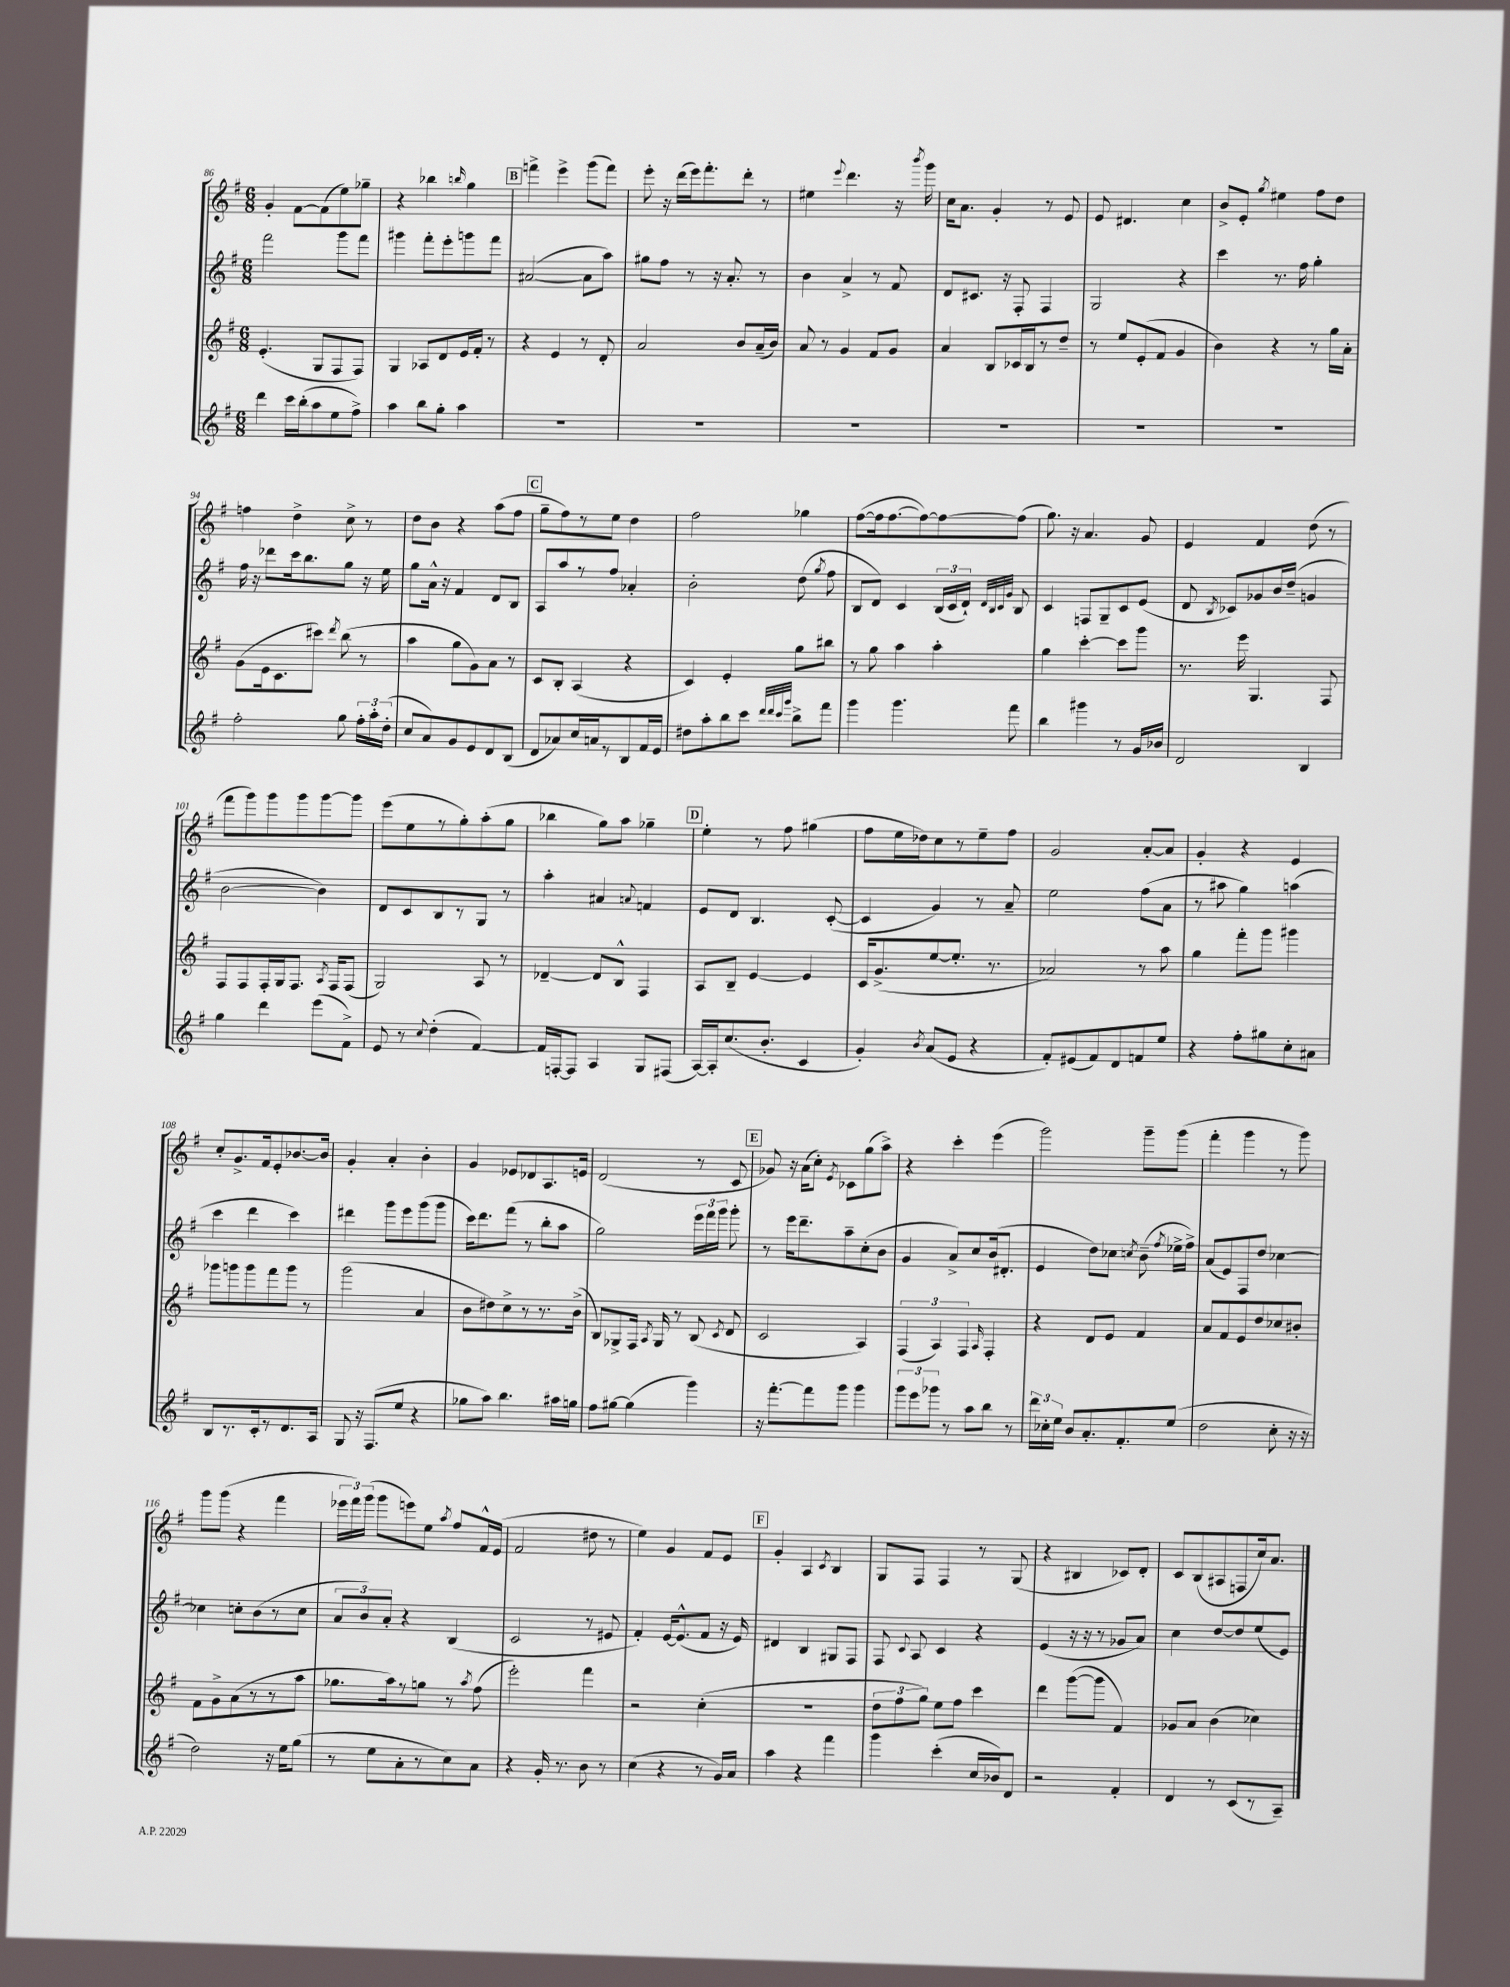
<<
\new StaffGroup <<
\new Staff = "s0" {
    \clef treble \key g \major \numericTimeSignature \time 6/8
    \autoBeamOff g'4-. fis'8[~ fis'8( e''8) ges''8]-- |
    r4 bes''4 \grace { b''16 } g''4 |
    \mark \markup { \box "B" } f'''4-> e'''4-> g'''8[( f'''8]) |
    e'''8-. r16 d'''16[( e'''16) fis'''8.-. d'''8]-. r8 |
    eis''4 \appoggiatura { e'''8 } d'''4. r16 \acciaccatura { b'''8 } g'''16 |
    c''16[ a'8.] g'4-. r8 e'8 |
    e'8 dis'4. c''4 |
    b'8[-> e'8]-. \acciaccatura { g''8 } eis''4 fis''8[ d''8] |
    f''4 d''4-> c''8-> r8 |
    d''8[ b'8] r4 a''8[( fis''8] |
    \mark \markup { \box "C" } g''8[-- fis''8) r8 e''8] d''4 |
    fis''2 ges''4 |
    fis''8[~( fis''16 fis''8.~ fis''8~) fis''8~ fis''8]( |
    g''8.) r16 a'4. g'8 |
    e'4 fis'4 d''8( r8 |
    fis'''8[ g'''8) g'''8 g'''8 g'''8~ g'''8] |
    e'''8[( e''8 r8 g''8-.) a''8-.( g''8] |
    bes''4 g''8[) a''8] ges''4-- |
    \mark \markup { \box "D" } e''4-. r8 fis''8 gis''4( |
    fis''8[ e''16 des''16) c''8 r8 e''8-- fis''8] |
    g'2 a'8[~-. a'8] |
    g'4-. r4 e'4 |
    c''8[-. g'8.-> fis'16 e'8-. bes'8.~ bes'16] |
    g'4-. a'4-. b'4-. |
    g'4 ees'8[ des'8 a8. e'16] |
    d'2( r8 c'8 |
    \mark \markup { \box "E" } ges'8) r16 a'16[( c''8]-.) \acciaccatura { e'8 } ces'8[ g''8( a''8]->) |
    r4 c'''4-. e'''4( |
    g'''2) g'''8[-- g'''8]( |
    fis'''4-. g'''4 r8 g'''8) |
    g'''8[ g'''8]( r4 fis'''4 |
    \tuplet 3/2 { ees'''16[ fis'''16) g'''16]( } g'''8[ e'''8) e''8] \acciaccatura { a''8 } fis''8[ fis'16-^ e'16]( |
    fis'2 dis''8 r8 |
    e''4) g'4 fis'8[ e'8] |
    \mark \markup { \box "F" } g'4-. a4 \acciaccatura { c'8 } b4 |
    g8[ fis8] fis4 r8 g8( |
    r4 bis4 ces'8[) d'8]-. |
    c'8[ b8( ais8 f8 c''16) a'8.] \bar "|." |
}
\new Staff = "s1" {
    \clef treble \key g \major \numericTimeSignature \time 6/8
    \autoBeamOff fis'''2 g'''8[ fis'''8] |
    gis'''4 fis'''8[-. e'''8-. g'''8 fis'''8] |
    \mark \markup { \box "B" } ais'2~( ais'8[ a''8]) |
    gis''8[ fis''8] r8 r16 a'8.-. r8 |
    b'4 a'4-> r8 fis'8 |
    d'8[ cis'8.] r16 fis8-. fis4 |
    g2 r4 |
    c'''4 r8. fis''16 g''4-. |
    fis''16 r16 des'''8[ c'''16 b''8. g''8] r16 e''16 |
    g''8[ a'16]-^ r16 fis'4 d'8[ b8] |
    \mark \markup { \box "C" } a8[ a''8 r8 fis''8] aes'4-. |
    b'2-. d''8( \acciaccatura { g''8 } fis''8 |
    b8[ d'8]) c'4 \tuplet 3/2 { b16[( c'16 d'16]-!) } \grace { d'32[ b32 c'32 g'32] } b8 |
    c'4 f8[ g8-- c'8 e'8]( |
    d'8 \acciaccatura { b8 } ces'8[) ges'8 b'16 d''16]--( g'4 |
    b'2~ b'4) |
    d'8[ c'8 b8 r8 g8] r8 |
    a''4-. ais'4 \appoggiatura { a'8 } f'4 |
    \mark \markup { \box "D" } e'8[ d'8] b4. c'8~-.( |
    c'4 g'4) r8 a'8-- |
    e''2 fis''8[( a'8] |
    r8 ais''8 g''4) a''4( |
    c'''4 d'''4 c'''4) |
    dis'''4 g'''8[ e'''8 g'''8( g'''8] |
    c'''16[) d'''8. fis'''8]( r8 b''8[-. a''8] |
    g''2) \tuplet 3/2 { e'''16[ fis'''16 g'''16] } g'''8-. |
    \mark \markup { \box "E" } r8 e'''16[ d'''8.-- a''8-- c''8-.( b'8] |
    g'4 a'8[->) c''8 b'16( dis'8.]-. |
    e'4 d''8[) ces''8] \acciaccatura { c''8 } b'8--( \acciaccatura { fis''8 } ees''16[-> fis''16]->) |
    a'8[( e'8) fis8 d''8] ces''4~ |
    ces''4 c''8[-. b'8( r8 c''8] |
    \tuplet 3/2 { a'8[ b'8) a'8]-. } r4 b4( |
    c'2 r8 eis'8 |
    fis'4-.) e'16[~ e'8.-^( fis'8] r16 e'16) |
    \mark \markup { \box "F" } dis'4 b4 gis8[ fis8] |
    fis8 \appoggiatura { c'8 } a8 c'4 r4 |
    e'4( r16 r16 r8 ges'8[ a'8]) |
    c''4 d''8[~ d''8 e''8( e'8]) \bar "|." |
}
\new Staff = "s2" {
    \clef treble \key g \major \numericTimeSignature \time 6/8
    \autoBeamOff e'4.-.( g8[ fis8 fis8]) |
    g4 aes8[ d'8 e'16 fis'16]-. r8 |
    \mark \markup { \box "B" } r4 e'4 r8 d'8-. |
    a'2 b'8[ a'16--( b'16]) |
    a'8 r8 g'4 fis'8[ g'8] |
    a'4 b8[ ces'16 b16 r8 d''8]-- |
    r8 e''8[ e'8-.( fis'8] g'4 |
    b'4) r4 r8 g''16[ a'16]-. |
    g'8[( e'16 c'8. cis'''8]) \acciaccatura { d'''8 } b''8( r8 |
    a''4 g''8[ g'8) a'8] r8 |
    \mark \markup { \box "C" } c'8[ b8]-. a4( r4 |
    c'4) e'4-. g''8[ bis''8] |
    r8 g''8 a''4 a''4-. |
    g''4 c'''4~-. c'''8[ g'''8] |
    r8. e'''16 g4. fis8 |
    fis8[ fis8 fis16-. g16 fis8.] \acciaccatura { a8 } fis16[ fis8]( |
    g2) a8 r8 |
    des'4~-- des'8[ b8]-^ fis4 |
    \mark \markup { \box "D" } a8[ b8]-- e'4~ e'4 |
    c'16[ g'8.->( e''8~ e''8.]-. r8. |
    aes'2) r8 a''8 |
    g''4 fis'''8[-. g'''8] gis'''4 |
    ges'''8[ g'''8 g'''8 fis'''8 g'''8] r8 |
    g'''2( a'4 |
    b'8[ dis''8) c''8-> r8 r8. b'16]->( |
    b8[) ges8-> fis16] \acciaccatura { a8 } ges16 r8 b8( \acciaccatura { c'8 } d'8 |
    \mark \markup { \box "E" } c'2 a4) |
    \tuplet 3/2 { fis4( a4) fis4 } \grace { a16 } fis4-. |
    r4 d'8[ e'8] fis'4 |
    a'8[ fis'8 e'8 d''8 ces''8 bis'8]-. |
    fis'8[ g'8-> a'8( r8 r8 a''8] |
    ges''8.[ a''16) r8 g''8] r8 \acciaccatura { a''8 } fis''8( |
    e'''2-.) fis'''4 |
    r2 c''4-.( |
    \mark \markup { \box "F" } R2. |
    \tuplet 3/2 { d''8[ fis''8 g''8]) } e''8[ fis''8] c'''4 |
    d'''4 g'''8[~( g'''8] fis'4) |
    ges'8[ a'8] b'4( ces''4) \bar "|." |
}
\new Staff = "s3" {
    \clef treble \key g \major \numericTimeSignature \time 6/8
    \autoBeamOff d'''4 c'''16[ b''16-.( a''8 e''8 fis''8]->) |
    a''4 b''8[ g''8]-. a''4 |
    \mark \markup { \box "B" } R2. |
    R2. |
    R2. |
    R2. |
    R2. |
    R2. |
    fis''2-. g''8 \tuplet 3/2 { fis''16[-. a''16-. d''16]-.( } |
    c''8[ a'8) g'8 e'8 d'8 b8]( |
    \mark \markup { \box "C" } d'8[ aes'8) c''16 a'16 r8 b8 fis'16 e'16] |
    dis''8[ a''8-. b''8 c'''8] \grace { d'''32[ d'''32 c'''32 g'''32] } b''8[-> fis'''8] |
    g'''4 g'''4. fis'''8 |
    b''4 gis'''4 r8 g'16[ bes'16] |
    d'2 b4 |
    g''4 d'''4 e'''8[( fis'8]->) |
    e'8 r8 \appoggiatura { c''8 } d''4-.( fis'4~) |
    fis'16[ f16~-. f8] a4 g8[ fis8]( |
    \mark \markup { \box "D" } a16[~) a16-. c''8.( b'8.]-. c'4 |
    g'4-.) \acciaccatura { b'8 } a'8[( e'8] r4 |
    fis'8[-.) eis'8( fis'8) d'8 f'8 e''8] |
    r4 fis''8[-. gis''8 c''8-. ais'8] |
    b8[ r8. c'16-. r8 d'8. a16] |
    g8 r16 fis8.[( e''8] r4 |
    ges''8[ a''8]) b''4. ais''16[ g''16] |
    fis''8[ gis''8]~ gis''4( g'''4) |
    \mark \markup { \box "E" } r16 fis'''8.[~-. fis'''8 g'''8] g'''4 |
    \tuplet 3/2 { g'''8[ e'''8 ges'''8] } r8 a''8[ b''8] r8 |
    \tuplet 3/2 { d'''16[ ces''16-. e''16] } b'8[ a'8.-. fis'8.-. e''8]( |
    d''2 c''8-. r16 r16 |
    d''2) r16 e''16[ g''8]( |
    r8 e''8[ a'8-. r8 c''8) a'8] |
    r4 g'16-. r8. b'8 r8 |
    c''4( r4 r8 g'16[) a'16] |
    \mark \markup { \box "F" } a''4 r4 fis'''4 |
    g'''4 c'''4-.( c''16[ bes'16) d'8] |
    r2 fis'4-. |
    d'4 r8 c'8[( r8 a8]--) \bar "|." |
}
>>
>>
\layout { \context { \Score currentBarNumber = #86 } }
